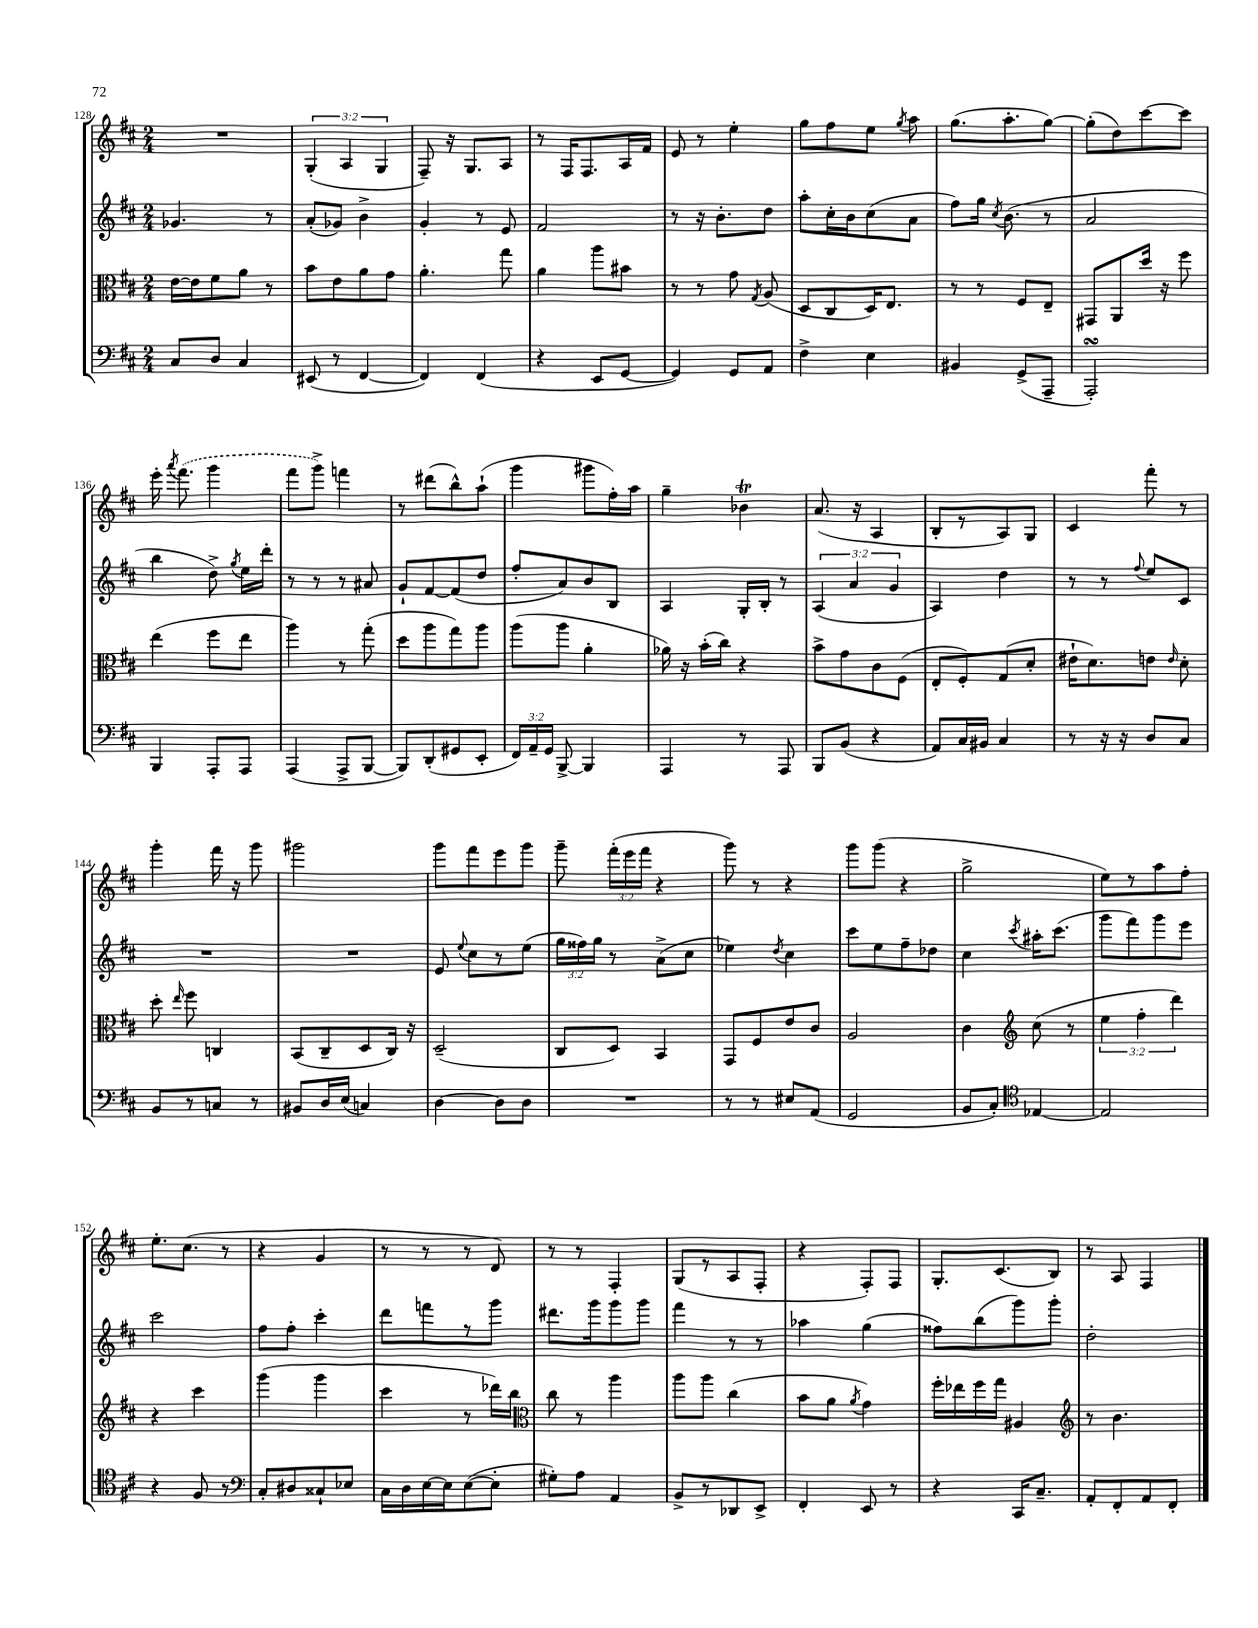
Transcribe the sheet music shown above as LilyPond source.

<<
\new StaffGroup <<
\new Staff = "s0" {
    \clef treble \key d \major \numericTimeSignature \time 2/4 \override Staff.TupletNumber.text = #tuplet-number::calc-fraction-text
    \autoBeamOff R2 |
    \tuplet 3/2 { g4-.( a4 g4 } |
    fis8--) r16 g8.[ a8] |
    r8 fis16[ fis8. a16 fis'16] |
    e'8 r8 e''4-. |
    g''8[ fis''8 e''8] \acciaccatura { g''8 } a''8 |
    g''8.[( a''8.-. g''8]~) |
    g''8[-.( d''8) cis'''8~ cis'''8] |
    e'''16-. \acciaccatura { a'''8 } \once \slurDashed fis'''8.( g'''4 |
    fis'''8[ g'''8]->) f'''4 |
    r8 dis'''8[( b''8-^) a''8]-!( |
    g'''4 gis'''8[ fis''16-.) a''16] |
    g''4-- bes'4\trill |
    a'8.( r16 a4 |
    b8[-. r8 a8) g8] |
    cis'4 fis'''8-. r8 |
    g'''4-. fis'''16 r16 g'''8 |
    gis'''2 |
    g'''8[ fis'''8 e'''8 g'''8] |
    g'''8-- \tuplet 3/2 { fis'''16[-.( e'''16 fis'''16] } r4 |
    g'''8) r8 r4 |
    g'''8[ g'''8]( r4 |
    g''2-> |
    e''8[) r8 a''8 fis''8]-. |
    e''8.[-. cis''8.]( r8 |
    r4 g'4 |
    r8 r8 r8 d'8) |
    r8 r8 fis4-. |
    g8[( r8 a8 fis8]-. |
    r4 fis8[-.) fis8] |
    g8.[-. cis'8.( b8]) |
    r8 a8 fis4 \bar "|." |
}
\new Staff = "s1" {
    \clef treble \key d \major \numericTimeSignature \time 2/4 \override Staff.TupletNumber.text = #tuplet-number::calc-fraction-text
    \autoBeamOff ges'4. r8 |
    a'8[-.( ges'8]) b'4-> |
    g'4-. r8 e'8 |
    fis'2 |
    r8 r16 b'8.[-. d''8] |
    a''8[-. cis''16-. b'16 cis''8( a'8] |
    fis''8[) g''16] \acciaccatura { cis''8 } b'8.( r8 |
    a'2 |
    b''4 d''8->) \acciaccatura { g''8 } e''16[ d'''16]-. |
    r8 r8 r8 ais'8 |
    g'8[-! fis'8~ fis'8( d''8] |
    fis''8[-. a'8) b'8 b8] |
    a4 g16[-. b16]-. r8 |
    \tuplet 3/2 { a4( a'4 g'4 } |
    a4) d''4 |
    r8 r8 \appoggiatura { fis''8 } e''8[ cis'8] |
    R2 |
    R2 |
    e'8 \appoggiatura { e''8 } cis''8[ r8 e''8]( |
    \tuplet 3/2 { g''16[ fisis''16) g''16] } r8 a'8[->( cis''8] |
    ees''4) \acciaccatura { d''8 } cis''4 |
    cis'''8[ e''8 fis''8-- des''8] |
    cis''4 \acciaccatura { cis'''8 } ais''16[-. cis'''8.]( |
    g'''8[ fis'''8) g'''8 e'''8] |
    cis'''2 |
    fis''8[ fis''8]-. cis'''4-. |
    d'''8[ f'''8 r8 g'''8] |
    dis'''8.[ g'''16 g'''8 g'''8] |
    fis'''4 r8 r8 |
    aes''4 g''4( |
    fisis''8[) b''8( g'''8) g'''8]-. |
    d''2-. \bar "|." |
}
\new Staff = "s2" {
    \clef alto \key d \major \numericTimeSignature \time 2/4 \override Staff.TupletNumber.text = #tuplet-number::calc-fraction-text
    \autoBeamOff e'16[~ e'16 fis'8 a'8] r8 |
    b'8[ e'8 a'8 g'8] |
    a'4.-. g''8 |
    a'4 a''8[ bis'8] |
    r8 r8 g'8 \acciaccatura { g8 } a8( |
    d8[ cis8 d16) e8.] |
    r8 r8 fis8[ e8]-- |
    gis,8[ a,8 d''16] r16 fis''8 |
    e''4( fis''8[ e''8] |
    a''4) r8 g''8-.( |
    d''8[ a''8 g''8) a''8] |
    a''8[( a''8] a'4-. |
    aes'16) r16 b'16[-.( cis''16]) r4 |
    b'8[-> g'8 cis'8 fis8]( |
    e8[-. fis8-.) g8( d'8]-. |
    eis'16[-! d'8.) e'8] \grace { e'16 } d'8-. |
    d''8-. \grace { e''16 } fis''8 c4 |
    b,8[( cis8-- d8 cis16]) r16 |
    d2--( |
    cis8[ d8]) b,4 |
    g,8[ fis8 e'8 cis'8] |
    a2 |
    cis'4 \clef treble cis''8( r8 |
    \tuplet 3/2 { e''4 fis''4-. d'''4) } |
    r4 cis'''4 |
    g'''4( g'''4 |
    cis'''4 r8 des'''16[) b''16] |
    \clef alto cis''8 r8 a''4 |
    a''8[ a''8] cis''4( |
    b'8[ a'8] \acciaccatura { a'8 } g'4) |
    fis''16[-. ees''16 fis''16 g''16] ais4 |
    \clef treble r8 b'4. \bar "|." |
}
\new Staff = "s3" {
    \clef bass \key d \major \numericTimeSignature \time 2/4 \override Staff.TupletNumber.text = #tuplet-number::calc-fraction-text
    \autoBeamOff cis8[ d8] cis4 |
    eis,8( r8 fis,4~ |
    fis,4) fis,4( |
    r4 e,8[ g,8]~ |
    g,4) g,8[ a,8] |
    fis4-> e4 |
    bis,4 g,8[->( a,,8]-- |
    a,,2-.\turn) |
    b,,4 a,,8[-. a,,8] |
    a,,4( a,,8[-> b,,8]~ |
    b,,8[) d,8-.( gis,8 e,8]-. |
    \tuplet 3/2 { fis,16[) a,16-- g,16] } b,,8~-> b,,4 |
    a,,4 r8 a,,8 |
    b,,8[ b,8]( r4 |
    a,8[) cis16 bis,16] cis4 |
    r8 r16 r16 d8[ cis8] |
    b,8[ r8 c8] r8 |
    bis,8[ d16 e16]( c4) |
    d4~ d8[ d8] |
    R2 |
    r8 r8 eis8[ a,8]( |
    g,2 |
    b,8[ cis8]-.) \clef tenor ees4~ |
    ees2 |
    r4 fis8 r8 |
    \clef bass cis8[-. dis8 cisis8-! ees8] |
    cis16[ d16 e16~ e16 e8~( e8]-. |
    gis8[-.) a8] a,4 |
    b,8[-> r8 des,8 e,8]-> |
    fis,4-. e,8 r8 |
    r4 cis,16[ cis8.]-- |
    a,8[-. fis,8-. a,8 fis,8]-. \bar "|." |
}
>>
>>
\layout { \context { \Score currentBarNumber = #128 } }
